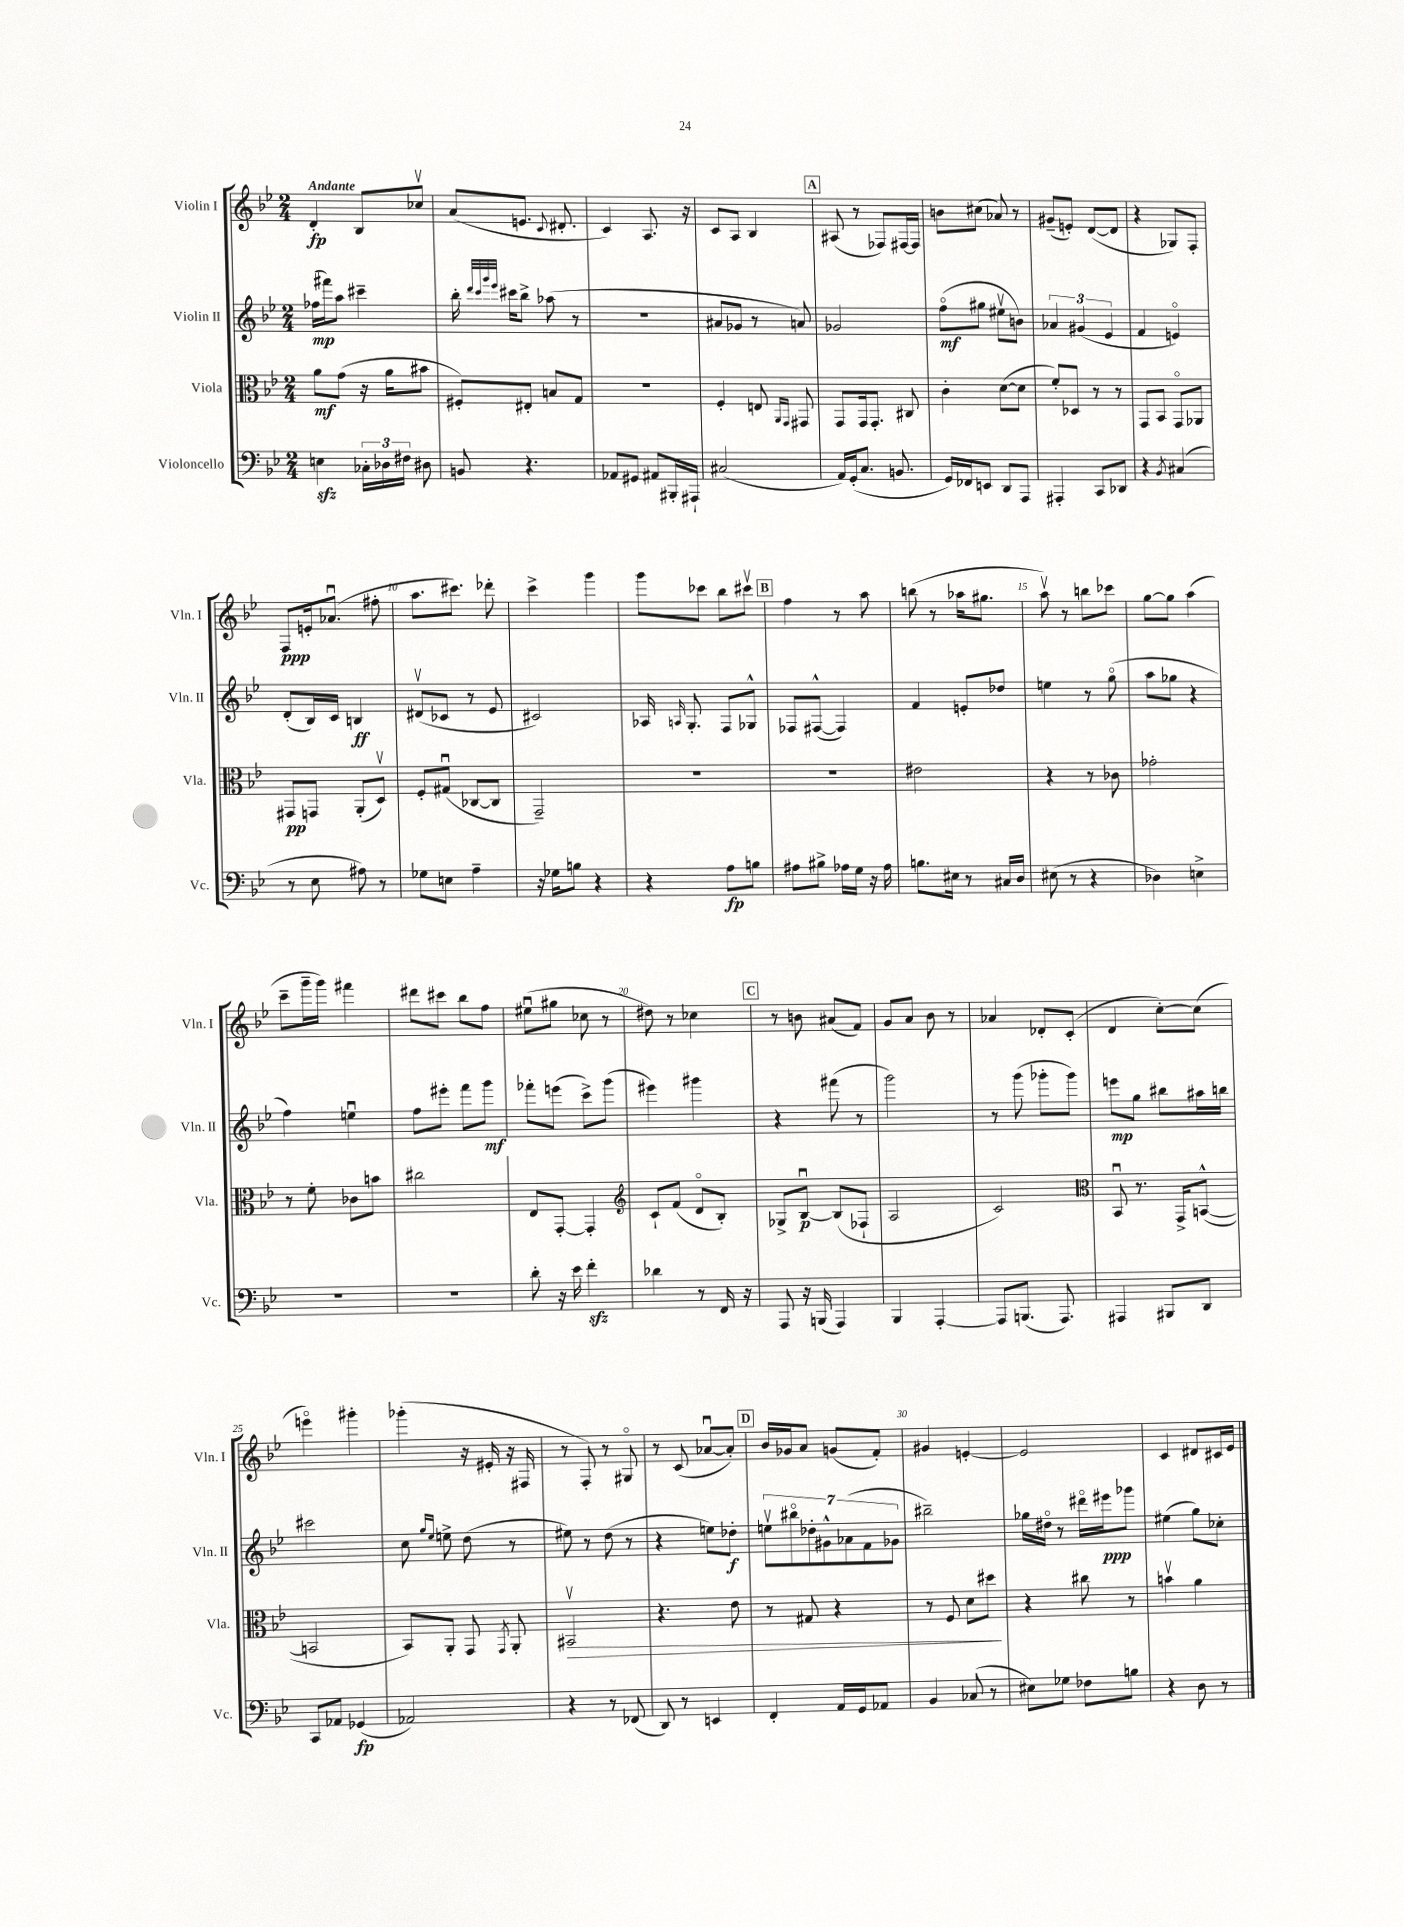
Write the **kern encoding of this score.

**kern	**kern	**kern	**kern
*staff4	*staff3	*staff2	*staff1
*clefF4	*clefC3	*clefG2	*clefG2
*k[b-e-]	*k[b-e-]	*k[b-e-]	*k[b-e-]
*M2/4	*M2/4	*M2/4	*M2/4
4E\	8a\L	(16ff-\LL	4d'/
.	.	16fff#\J)	.
.	(8g\J	8aa\J	.
24C-'\LL	16r	4ccc#~\	8B-/L
24D-\	.	.	.
.	16a\LK	.	.
24F#\JJ	.	.	.
8D#\	8b#\J	.	8cc-v/J
=	=	=	=
8BB/	8F#'/L)	16bb-'\	(8a/L
.	.	32qqddd/LLL	.
.	.	32qqccc/	.
.	.	32qqggg/	.
.	.	32qqeee-/JJJ	.
.	.	16ccc#\LK	.
4.r	8E#'/J	8bb-^\J	8.e/J
.	8B/L	(8aa-\	.
.	.	.	8qqc/
.	.	.	8.d#'/
.	8G/J	8r	.
=	=	=	=
8AA-/L	2r	2r	4c/)
8GG#/J	.	.	.
8AA#/L	.	.	8.A/
16BBB#'/L	.	.	.
16AAA#`/JJ	.	.	16r
=	=	=	=
(2C#/	4F'/	8a#/L	8c/L
.	.	8g-/J	8A/J
.	8E/	8r	4B-/
.	16qqAA/LL	.	.
.	16qqGG/JJ	.	.
.	8GG#/	8a/)	.
=	=	=	=
16AA/LL)	8GG/L	2g-/	(8A#/
(16GG'/J	.	.	.
8.C/J	16GG/k	.	8r
.	8.GG'/J	.	.
.	.	.	8F-/L)
8.BB/	.	.	.
.	8C#/	.	[16F#/L
.	.	.	16F#/]JJ
=	=	=	=
16GG/LL)	4c'\	(8ffo\L	8b\L
16FF-/J	.	.	.
8EE/J	.	8gg#\J	(8cc#\J
8DD/L	([8d\L	8ee#v\L	8a-/)
8AAA/J	8d\]J	8b\J)	8r
=	=	=	=
4AAA#'/	8f'/L)	6a-/	(8g#~/L
.	8D-/J	.	8e'/J)
.	.	(6g#/	.
8CC/L	8r	.	([8d/L
.	.	6e-/	.
8DD-/J	8r	.	8d/]J
=	=	=	=
4r	8GG/L	4f/	4r
.	8BB-/J	.	.
8qBB-/	.	.	.
(4C#/	8GGo/L	4eo/)	8G-/L)
.	8AA-/J	.	8F'/J
=	=	=	=
8r	8GG#/L	(8d'/L	8F/L
8E-\	8GG/J	16B-/L)	16e'/k
.	.	16c/JJ	(8.a-u/J
8A#\)	(8AA'/L	4B/	.
8r	8Dv/J)	.	8ff#'\
=	=	=	=
8G-\L	8F'/L	(8d#v/L	8.aa\L
8E\J	(8G#u/J	8c-/J	.
.	.	.	8.ccc#\J)
4A~\	[8C-/L	8r	.
.	8C-/]J	8e-/	8ddd-'\
=	=	=	=
16r	2GG~/)	2c#/)	4ccc^\
16G-\LK	.	.	.
8B\J	.	.	.
4r	.	.	4ggg\
=	=	=	=
4r	2r	16A-/	8ggg\L
.	.	16qqA/	.
.	.	8.G'/	.
.	.	.	8ccc-\J
8A\L	.	8F/L	8bb-\L
8B\J	.	8G-^^/J	8ccc#v\J
=	=	=	=
8A#\L	2r	8F-/L	4ff\
8B#^\J	.	([8F#^^/J	.
16A-\LL	.	4F#/])	8r
16G\JJ	.	.	.
16r	.	.	8aa\
16A-\	.	.	.
=	=	=	=
8.B\L	2e#\	4f/	(8bb\
.	.	.	8r
16E#\Jk	.	.	.
8r	.	8e'/L	16aa-\LK
.	.	.	8.gg#\J
16C#/LL	.	8dd-/J	.
16D/JJ	.	.	.
=	=	=	=
(8E#\	4r	4ee\	8aav\)
8r	.	.	8r
4r	8r	8r	8bb\L
.	8c-\	(8ggo\	8ccc-\J
=	=	=	=
4D-\)	2g-'\	8aa\L	[8gg\L
.	.	8gg-\J	8gg\]J
4E^\	.	4r	(4aa\
=	=	=	=
2r	8r	4ff\)	8ccc~\L
.	8f'\	.	16ggg~\L
.	.	.	16ggg\JJ)
.	8c-\L	4eeu\	4fff#\
.	8b\J	.	.
=	=	=	=
2r	2cc#\	8ff\L	8ddd#\L
.	.	8eee#'\J	8ccc#\J
.	.	8fff\L	8bb-\L
.	.	8ggg\J	8ff\J
=	=	=	=
8d'\	8E-/L	8fff-'\L	(8ee#u\L
16r	[8GG'/J	(8eee\J	8gg#\J
16e-\	.	.	.
4f'\	4GG'/]	8ccc^\L)	8cc-\
.	.	(8ggg\J	8r
=	=	=	=
*	*clefG2	*	*
4d-\	8c`/L	4eee#\)	8dd#\)
.	(8f/J	.	8r
8r	8do/L	4ggg#\	4cc-\
16FF/	8B-'/J)	.	.
16r	.	.	.
=	=	=	=
8AAA/	8G-^/L	4r	8r
16r	[8B-u/J	.	8b\
(16BBB/	.	.	.
4AAA/)	(8B-/]L	(8fff#\	(8a#/L
.	8F-`/J	8r	8f/J)
=	=	=	=
4BBB-/	2A/	2ggg\)	8g/L
.	.	.	8a/J
[4AAA'/	.	.	8b-\
.	.	.	8r
=	=	=	=
8AAA/]L	2c/)	8r	4a-/
(8.BBB/J	.	(8ggg\	.
.	.	8ggg-'\L	8d-'/L
8.AAA/)	.	.	.
.	.	8ggg-\J)	(8c'/J
=	=	=	=
*	*clefC3	*	*
4AAA#/	8BB-u/	8eee\L	4d/
.	8.r	8gg\J	.
8BBB#/L	.	8bb#\L	[8cc'\L)
.	16GG^/LK	.	.
8DD/J	([8BB^^/J	16aa#\L	(8cc\]J
.	.	16bb\JJ	.
=	=	=	=
8CC/L	2BB/]	2ccc#\	4eeeo\)
8AA-/J	.	.	.
(4GG-/	.	.	4ggg#'\
=	=	=	=
2AA-/)	8BB-/L)	8cc\	(4ggg-'\
.	.	16qqgg/LL	.
.	.	16qqee-/JJ	.
.	8AA'/J	8ee^\	.
.	8GG/	(8dd\	16r
.	.	.	16e#'/
.	8qGG/	.	.
.	8AA'/	8r	16r
.	.	.	16F#/
=	=	=	=
4r	2BB#v/	8ee#\)	8r
.	.	8r	8F'/)
8r	.	(8dd\	8r
(8FF-/	.	8r	8G#o/
=	=	=	=
8DD/)	4.r	4r	8r
8r	.	.	(8c/
4EE/	.	8ee\L)	[8a-u/L
.	8e-\	8dd-'\J	8a-'/]J)
=	=	=	=
4FF'/	8r	14eev\L	16b-/LL
.	.	.	16g-/J
.	.	14bb#o\	.
.	8G#/	.	8a/J
.	.	14dd-'\	.
.	.	14g#^^\	.
16AA/LL	4r	.	(8g/L
.	.	(14a-\	.
16GG/J	.	.	.
.	.	14f\	.
8AA-/J	.	.	8f'/J)
.	.	14g-\J	.
=	=	=	=
4BB-/	8r	2bb#~\)	4g#/
.	8F/	.	.
(8C-/	8d\L	.	[4e'/
8r	8dd#\J	.	.
=	=	=	=
8E#\L)	4r	16gg-\LL	2e/]
.	.	16dd#o\JJ	.
8G-\J	.	8r	.
8F-\L	8cc#\	16ddd#o\LL	.
.	.	16eee#\J	.
8B\J	8r	8ggg-\J	.
=	=	=	=
4r	4bv\	(4ee#\	4c/
8D\	4a\	8gg\L)	8d#/L
8r	.	8cc-'\J	16c#/L
.	.	.	16e-/JJ
==	==	==	==
*-	*-	*-	*-
